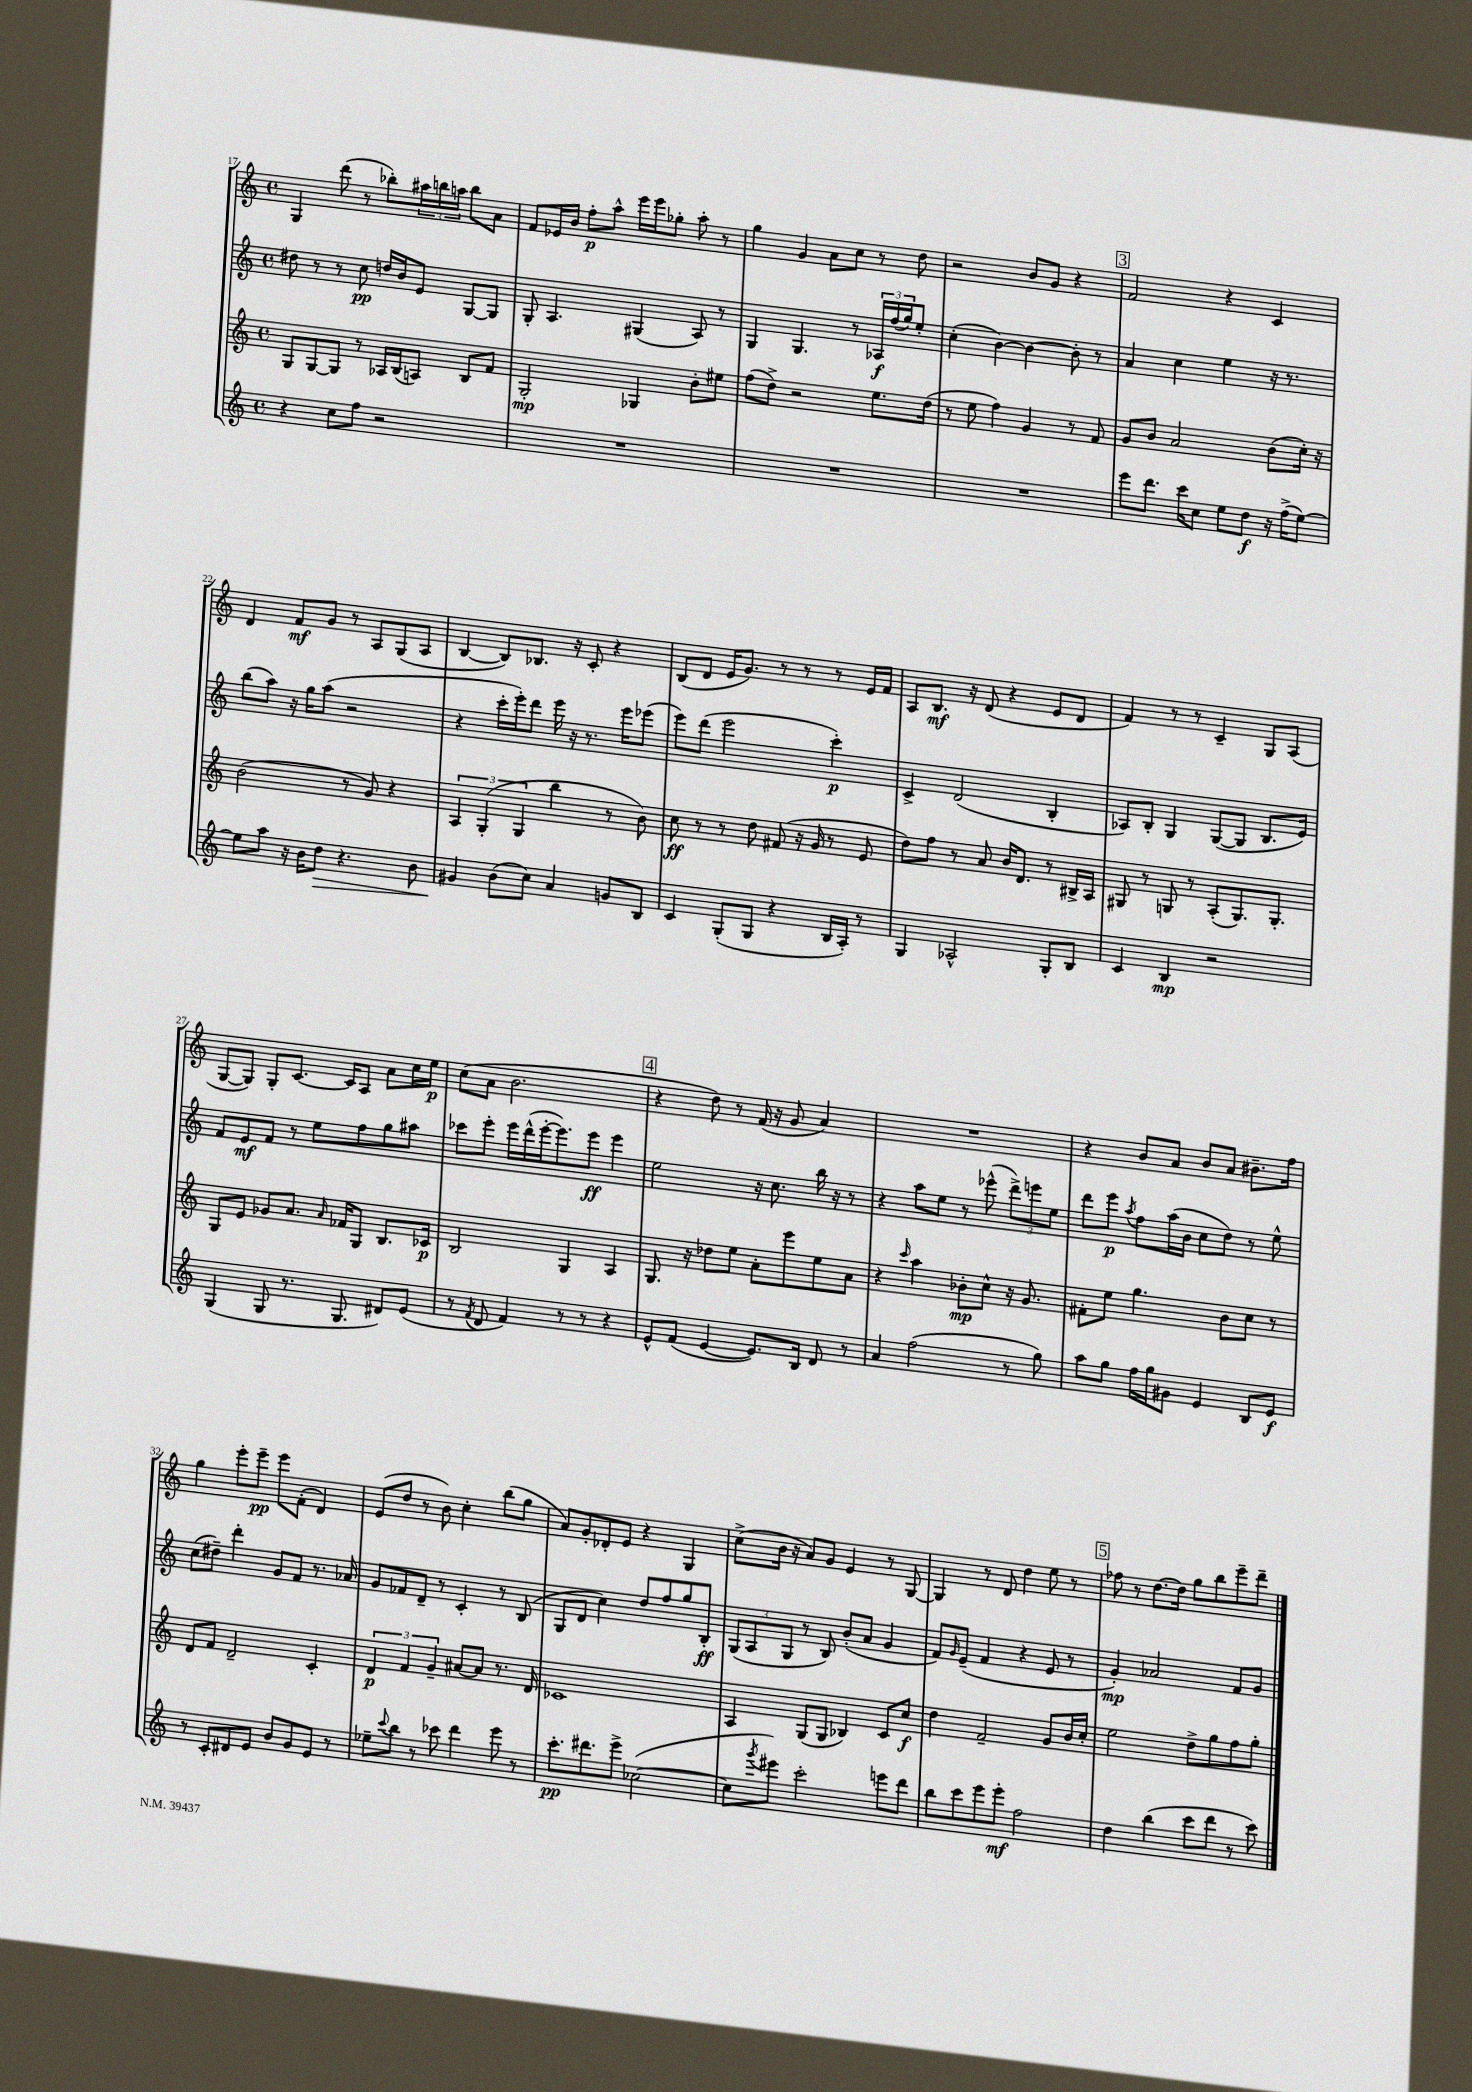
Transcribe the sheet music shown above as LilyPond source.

<<
\new StaffGroup <<
\new Staff = "s0" {
    \clef treble \key c \major \defaultTimeSignature \time 4/4
    g4 d'''8( r8 bes''8-.) \tuplet 3/2 { ais''16 b''16 a''16 } b''8 a'8 |
    f'8 ees'16 b'16 f''8-.\p a''8-^ e'''16 e'''16 ges''8-. a''8-. r8 |
    g''4 g'4 a'8 c''8 r8 d''8 |
    r2 b'8 g'8 r4 |
    \mark \markup { \box "3" } f'2 r4 c'4 |
    d'4 f'8\mf g'8 r8 a8 g8( a8 |
    b4~ b8) bes8. r16 c'8-. r4 |
    b8( d'8 e'16 g'8.) r8 r8 r8 e'16 f'16 |
    a8 b8.\mf r16 d'8( r4 e'8 d'8 |
    f'4) r8 r8 c'4-- g8 a8( |
    g8~ g8) g8-. c'8.~ c'16 a8 a'8 c''16 e''16\p |
    c''8( a'8 b'2. |
    \mark \markup { \box "4" } r4 d''8) r8 f'16( r16 g'8 a'4) |
    R1 |
    r4 b'8 a'8 b'8 a'8 bis'8.-- f''16 |
    g''4 e'''8-. e'''8--\pp e'''8 f'8-.( d'4) |
    e'8( d''8 r8 b'8) c''4-. b''8( g''8 |
    a'8) g'8-. des'8-. e'8 r4 g4 |
    c''8->( b'16 r16 a'8) g'8 e'4 r8 g8~ |
    g4 r8 d'8 d''4 e''8 r8 |
    \mark \markup { \box "5" } fes''8 r8 d''8.~ d''16 g''8 b''8 e'''8-- d'''8-- \bar "|." |
}
\new Staff = "s1" {
    \clef treble \key c \major \defaultTimeSignature \time 4/4
    dis''8 r8 r8 c''8\pp d''16 b'16 e'8 g8~ g8 |
    g8-. a4. gis4( a8) r8 |
    g4 g4. r8 \tuplet 3/2 { aes16\f f''16( g''16) } e''8-. |
    c''4-.( b'4~) b'4~ b'8-. r8 |
    \mark \markup { \box "3" } a'4 c''4 e''4 r16 r8. |
    b''8( a''8) r16 g''16 a''8( r2 |
    r4 c'''16-. e'''16-.) d'''8 e'''16 r16 r8. e'''16 ees'''8( |
    e'''8) d'''8( e'''2 c'''4-.\p) |
    c'4-> d'2( b4-. |
    aes8) b8-. g4 g8~( g8 b8. e'16) |
    f'8 e'8\mf f'8 r8 e''8 f''8 g''8 ais''8 |
    ces'''8 e'''8-. e'''16 d'''16-^( e'''16~-. e'''8.) e'''8\ff e'''4 |
    \mark \markup { \box "4" } e''2 r16 c''8. b''16 r16 r8 |
    r4 a''8 e''8 r8 ees'''8-^( \tuplet 3/2 { d'''8->) e'''8 e''8 } |
    d'''8 e'''8\p \acciaccatura { a''8 } f''8 a''16( b'16 c''8 d''8) r8 e''8-^ |
    c''8( dis''8--) d'''4-. g'8 f'8 r8. aes'16 |
    g'8 fes'8 d'8-- r8 c'4-. r8 b8( |
    g8 d'8 c''4) d''8 f''8 g''8 b8-.\ff |
    \tuplet 3/2 { g8( a8 g8 } r8 b8) b'8-.( a'8 g'4 |
    f'8) \grace { g'16 } e'8--( f'4 r4 e'8 r8 |
    \mark \markup { \box "5" } g'4-.\mp) aes'2 f'8 g'8 \bar "|." |
}
\new Staff = "s2" {
    \clef treble \key c \major \defaultTimeSignature \time 4/4
    g8 g8~ g8 r8 aes16 b16( a8) b8 f'8 |
    g2-.\mp ges4 b'8-. eis''8 |
    f''8( d''8->) r2 e''8. d''16( |
    r8 e''8 f''4) g'4 r8 f'8 |
    \mark \markup { \box "3" } g'8 b'8 a'2 b'8( c''16-.) r16 |
    b'2( r8 g'8) r4 |
    \tuplet 3/2 { a4 g4-.( g4 } b''4 r8 b'8) |
    c''8\ff r8 r8 d''8 fis'8( r16 g'16 r8 e'8 |
    d''8) f''8 r8 a'8 b'16 d'8. r8 bis16-> a16 |
    gis8 r8 g8 r8 a8-.( g8.) g8.-. |
    g8 e'8 ges'8 a'8. \grace { a'16 } fes'16 g8 b8. ces'16\p |
    b2 g4 a4 |
    \mark \markup { \box "4" } g8. r16 des''8 e''8 a'8-. e'''8 e''8 a'8 |
    r4 \grace { c'''16 } a''4 bes'8-.\mp c''8-^ r16 g'8. |
    fis'8-. e''8 g''4. b'8 c''8 r8 |
    d'8 f'8 d'2-- c'4-. |
    \tuplet 3/2 { d'4\p f'4 g'4-- } ais'8~ ais'8 r8. d'16 |
    ces'1 |
    a4 g8( g8 bes4) c'8 c''8\f |
    d''4 f'2-- g'8 b'16 c''16-. |
    \mark \markup { \box "5" } e''2 d''8-> g''8 f''8 g''8-. \bar "|." |
}
\new Staff = "s3" {
    \clef treble \key c \major \defaultTimeSignature \time 4/4
    r4 c''8 f''8 r2 |
    R1 |
    R1 |
    R1 |
    \mark \markup { \box "3" } e'''8 d'''8. c'''16 c''8 e''8 d''8\f r16 f''16->( e''8~) |
    e''8 a''8 r16 b'16 d''8\> r4. b'8 |
    gis'4\! b'8( c''8) a'4 g'8 b8 |
    c'4 g8-.( g8 r4 b16 a16-.) r8 |
    g4 aes2-^ g8-. b8 |
    c'4 b4\mp r2 |
    g4( g8 r8. g8. dis'8) e'8( |
    r8 \acciaccatura { f'8 } d'8 f'4) r8 r8 r4 |
    \mark \markup { \box "4" } e'8-^ f'8( e'4~ e'8.) b16 d'8 r8 |
    a'4 f''2( r8 g''8) |
    a''8 g''8 f''16 g''16 gis'8 e'4 b8 e'8\f |
    r8 c'8-. dis'8 e'8 b'8 g'8 e'8 r8 |
    ees''8-- \appoggiatura { c'''8 } b''8 r8 ces'''8 d'''4 e'''8 r8 |
    c'''8.-.\pp dis'''8. e'''8-> ces''2~( |
    ces''8 \acciaccatura { g'''8 } eis'''8) c'''2-. e'''8 d'''8 |
    b''8 c'''8 e'''8 e'''8-.\mf f''2 |
    \mark \markup { \box "5" } d''4 b''4( c'''8 d'''8 r8 c'''8) \bar "|." |
}
>>
>>
\layout { \context { \Score currentBarNumber = #17 } }
